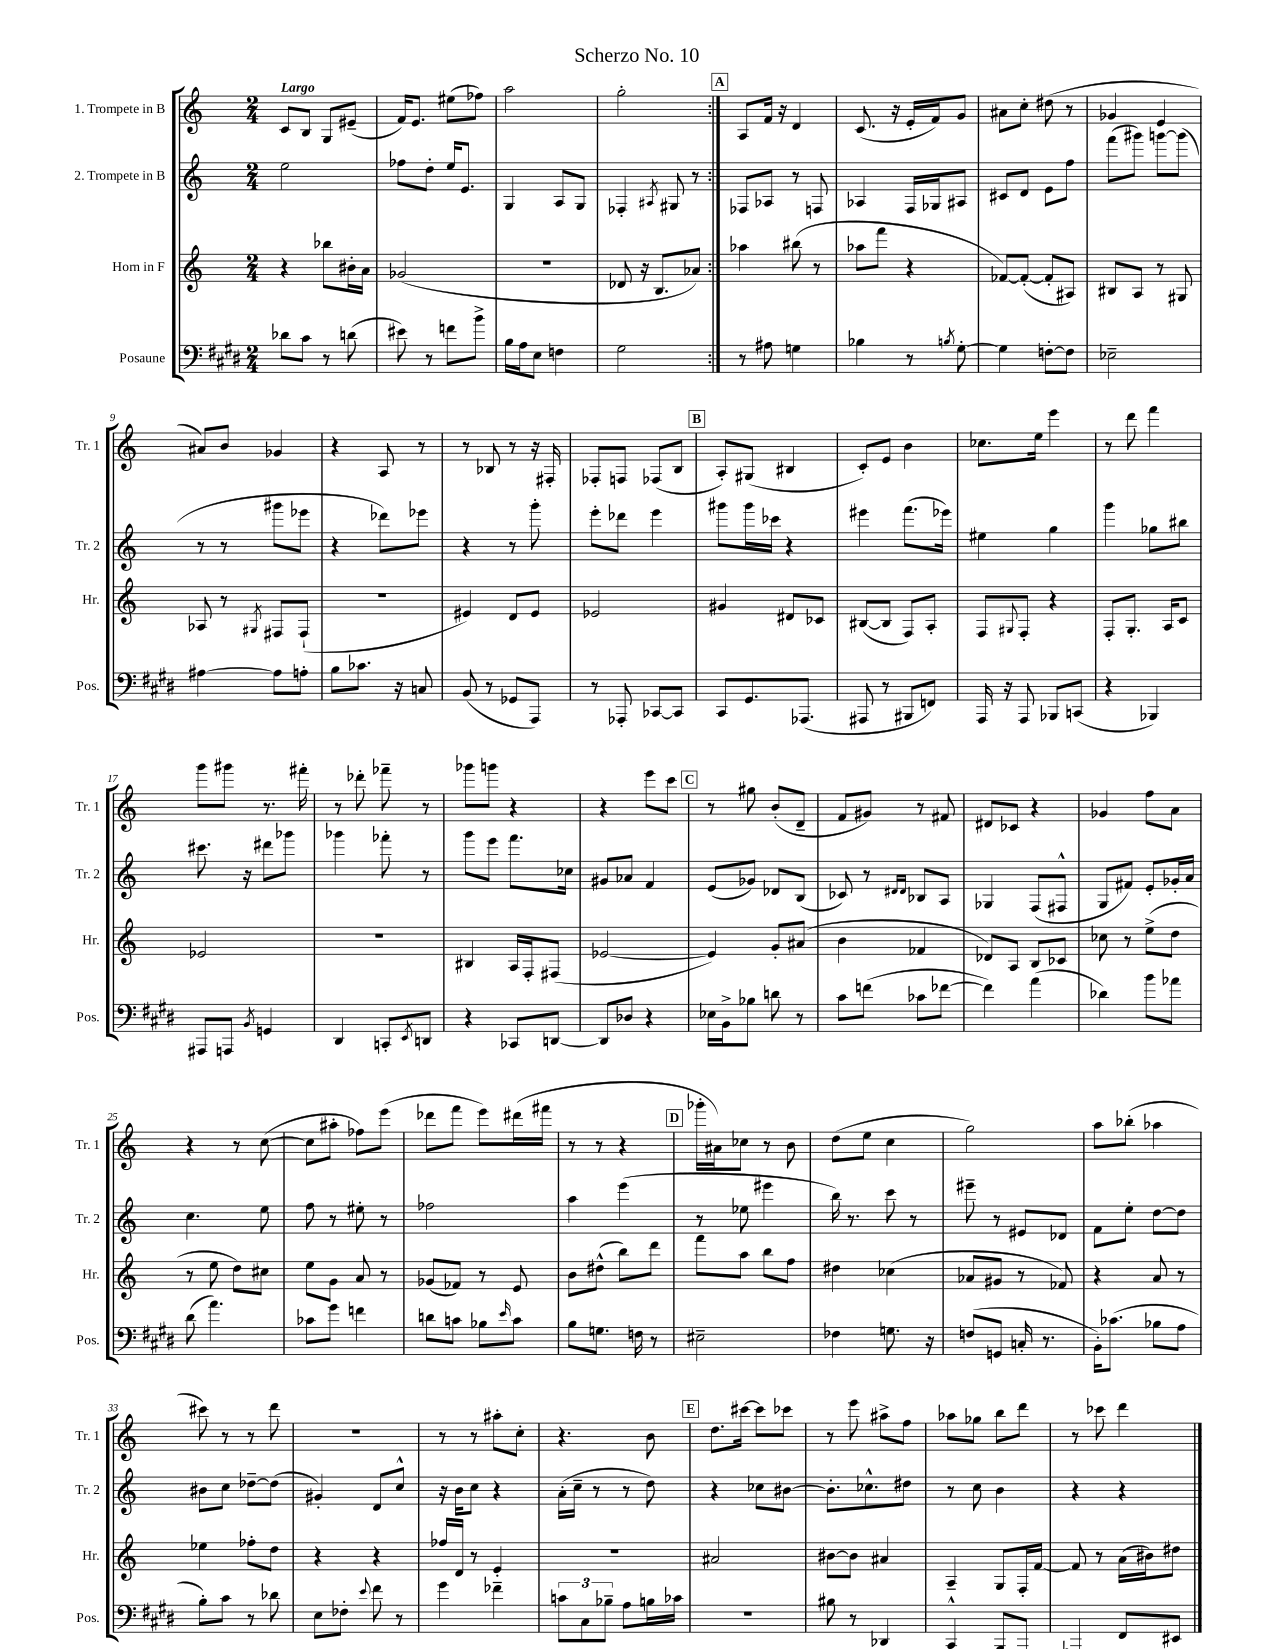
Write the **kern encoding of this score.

**kern	**kern	**kern	**kern
*part4	*part3	*part2	*part1
*staff4	*staff3	*staff2	*staff1
*I"Posaune	*I"Horn in F	*I"2. Trompete in B	*I"1. Trompete in B
*I'Pos.	*I'Hr.	*I'Tr. 2	*I'Tr. 1
*clefF4	*clefG2	*clefG2	*clefG2
*k[f#c#g#d#]	*k[]	*k[]	*k[]
*M2/4	*M2/4	*M2/4	*M2/4
=1	=1	=1	=1
!	!	!	!LO:TX:a:B:t=Largo
8d-X\L	4r	2ee\	8c/L
8c#\J	.	.	8B/J
8r	8bb-X\L	.	8G/L
(8dn\	16b#X'\L	.	(8e#X~/J
.	16a\JJ	.	.
=2	=2	=2	=2
8e#X\)	(2g-X/	8ff-X\L	16f/KL)
.	.	.	8.e/J
8r	.	8dd'\J	.
8fn\L	.	16ee/KL	(8ee#X\L
.	.	8.e/J	.
8b^\J	.	.	8ff-X\J)
=3	=3	=3	=3
16B\LL	2r	4G/	2aa\
16A\J	.	.	.
8E\J	.	.	.
4Fn\	.	8A/L	.
.	.	8G/J	.
=4	=4	=4	=4
2G#\	8d-X/	4F-X'/	2gg'\
.	16r	.	.
.	8.B/L	.	.
.	.	8qA#X/	.
.	.	8G#X/	.
.	8a-X/J)	8r	.
!!LO:REH:place=s1:t=A
=5:|!	=5:|!	=5:|!	=5:|!
8r	4aa-X\	8F-X/L	8A/L
8A#X\	.	8A-X/J	16f/Jk
.	.	.	16r
4Gn\	(8bb#X\	8r	4d/
.	8r	8Fn/	.
=6	=6	=6	=6
4B-X\	8aa-X\L	4A-X/	(8.c/
.	8fff\J	.	.
.	.	.	16r
8r	4r	16F/LL	16e'/LL
.	.	16G-X/J	16f/J)
8qBn/	.	.	.
[8G#'\	.	8A#X/J	8g/J
=7	=7	=7	=7
4G#\]	[8f-X/L)	8c#X/L	8a#X\L
.	(8f-'/J_	8d/J	8cc'\J
[8Fn'\L	8f-'/L]	8e\L	(8dd#X\
8F\J]	8A#X/J)	8ff\J	8r
=8	=8	=8	=8
2E-X~\	8B#X/L	(8fff\L	4g-X/
.	8A/J	8ggg#X\J)	.
.	8r	[8gggn\L	4e/
.	8G#X/	(8ggg\J]	.
!!LO:LB:g=z
=9	=9	=9	=9
[4A#X\	8A-X/	8r	8a#X/L)
.	8r	8r	8b/J
.	8qG#X/	.	.
8A#\L]	8F#X/L	8ggg#X\L	4g-X/
8An'\J	(8F#`/J	8eee-X\J	.
=10	=10	=10	=10
8B\L	2r	4r	4r
8.c-X\J	.	.	.
.	.	8ddd-X\L)	8A/
16r	.	.	.
8Cn/	.	8eee-X\J	8r
=11	=11	=11	=11
(8BB/	4e#X/)	4r	8r
8r	.	.	8B-X/
8GG-X/L	8d/L	8r	8r
8AAA/J)	8e#/J	8ggg'\	16r
.	.	.	16F#X'/
=12	=12	=12	=12
8r	2e-X/	8eee'\L	8F-X'/L
8AAA-X'/	.	8ddd-X\J	8Fn/J
[8CC-X/L	.	4eee\	(8F-X/L
8CC-/J]	.	.	8B/J
!!LO:REH:place=s1:t=B
=13	=13	=13	=13
8CC#/L	4g#X/	8ggg#X\L	8A'/L)
8.GG#/	.	16ggg#\L	(8G#X/J
.	.	16ccc-X\JJ	.
.	8d#X/L	4r	4B#X/
(8.AAA-X/J	.	.	.
.	8c-X/J	.	.
=14	=14	=14	=14
8AAA#X/	([8B#X/L	4eee#X\	8c'/L)
8r	8B#/J]	.	8e/J
8BBB#X/L	8F/L)	(8.fff\L	4b\
8FFn/J)	8A'/J	.	.
.	.	16eee-X\Jk)	.
=15	=15	=15	=15
16AAA/	8F/L	4ee#X\	8.cc-X\L
16r	.	.	.
.	8qqG#X/	.	.
8AAA/	8F'/J	.	.
.	.	.	16ee\Jk
8BBB-X/L	4r	4gg\	4eee\
(8CCn/J	.	.	.
=16	=16	=16	=16
4r	8F'/L	4ggg\	8r
.	8.G'/J	.	8ddd\
4BBB-X/)	.	8gg-X\L	4fff\
.	16A/KL	.	.
.	8c/J	8bb#X\J	.
!!LO:LB:g=z
=17	=17	=17	=17
8AAA#X/L	2e-X/	8.ccc#X\	8ggg\L
8AAAn/J	.	.	8ggg#X\J
.	.	16r	.
8qBB/	.	.	.
4GGn/	.	8ddd#X\L	8.r
.	.	8ggg-X\J	.
.	.	.	16fff#X'\
=18	=18	=18	=18
4DD#/	2r	4ggg-X\	8r
.	.	.	8ddd-X'\
8CCn'/L	.	8fff-X'\	8fff-X~\
8qEE/	.	.	.
8DDn/J	.	8r	8r
=19	=19	=19	=19
4r	4B#X/	8ggg\L	8ggg-X\L
.	.	8eee\J	8gggn\J
8CC-X/L	16A/LL	8.fff\L	4r
.	16F'/J	.	.
[8DDn/J	(8F#X/J	.	.
.	.	16cc-X\Jk	.
=20	=20	=20	=20
8DD/L]	[2e-X/	8g#X/L	4r
8D-X/J	.	8a-X/J	.
4r	.	4f/	8eee\L
.	.	.	8ccc\J
!!LO:REH:place=s1:t=C
=21	=21	=21	=21
16E-X\LL	4e-/])	(8e/L	8r
16BB^\J	.	.	.
8B-X\J	.	8g-X/J)	8gg#X\
8dn\	8g'/L	8d-X/L	(8b'/L
8r	(8a#X/J	(8B/J	8d~/J
=22	=22	=22	=22
8c#\L	4b\	8c-X/)	8f/L
(8fn\J	.	8r	8g#X/J)
.	.	16qqd#X/LL	.
.	.	16qqd#/JJ	.
8c-X\L	4f-X/	8B-X/L	8r
[8f-X\J	.	8A/J	8f#X/
=23	=23	=23	=23
4f-\])	8d-X/L)	4G-X/	8d#X/L
.	8A/J	.	8c-X/J
(4a\	8B/L	(8F/L	4r
.	8c-X/J	8F#X^^/J	.
=24	=24	=24	=24
4d-X\)	8cc-X\	8G/L	4g-X/
.	8r	8f#X/J)	.
8b\L	(8ee^\L	8e'/L	8ff\L
8a-X\J	8dd\J	16g-X'/L	8a\J
.	.	16a/JJ	.
!!LO:LB:g=z
=25	=25	=25	=25
(8d#\	8r	4.cc\	4r
4.a\)	8ee\	.	.
.	8dd\L)	.	8r
.	8cc#X\J	8ee\	([8cc\
=26	=26	=26	=26
8c-X\L	8ee\L	8ff\	8cc\L]
8g#\J	8g\J	8r	8aa#X'\J
4fn\	8a/	8ee#X'\	8ff-X\L)
.	8r	8r	(8eee\J
=27	=27	=27	=27
8dn\L	(8g-X/L	2ff-X\	8ddd-X\L
8cn\J	8f-X/J)	.	8fff\J
8B-X\L	8r	.	8eee\L)
16qqe/	.	.	.
8c\J	8e/	.	(16ddd#X\L
.	.	.	16fff#X\JJ
=28	=28	=28	=28
8B\L	8b\L	4aa\	8r
8.Gn\J	(8dd#X^^\J	.	8r
.	8bb\L)	(4eee\	4r
16Fn\	.	.	.
8r	8ddd\J	.	.
!!LO:REH:place=s1:t=D
=29	=29	=29	=29
2E#X~\	8fff\L	8r	16ggg-X'\LL
.	.	.	16a#X\J)
.	8aa\J	8ee-X\	8cc-X\J
.	8bb\L	4eee#X\	8r
.	8ff\J	.	8b\
=30	=30	=30	=30
4F-X\	4dd#X\	16bb\)	(8dd\L
.	.	8.r	.
.	.	.	8ee\J
8.Gn\	(4cc-X\	8ccc\	4cc\
.	.	8r	.
16r	.	.	.
=31	=31	=31	=31
(8Fn/L	8a-X/L	8eee#X~\	2gg\)
8GGn/J	8g#X/J	8r	.
16Cn'/	8r	8e#X/L	.
8.r	.	.	.
.	8f-X/)	8d-X/J	.
=32	=32	=32	=32
16BB'\KL)	4r	8f\L	8aa\L
(8.c-X\J	.	.	.
.	.	8ee'\J	(8bb-X'\J
8B-X\L	8a/	[8dd\L	4aa-X\
8A\J	8r	8dd\J]	.
!!LO:LB:g=z
=33	=33	=33	=33
8B'\L)	4ee-X\	8b#X\L	8ccc#X\)
8c#\J	.	8cc\J	8r
8r	8ff-X'\L	[8dd-X~\L	8r
8d-X\	8dd\J	(8dd-\J]	8ddd\
=34	=34	=34	=34
8E\L	4r	4g#X'/)	2r
8F-X'\J	.	.	.
8qqe/	.	.	.
8f#\	4r	8d/L	.
8r	.	8cc^^/J	.
=35	=35	=35	=35
4g#\	16ff-X/LL	16r	8r
.	16d/JJ	16b\KL	.
.	8r	8cc\J	8r
4f-X~\	4e'/	4r	8aa#X'\L
.	.	.	8cc'\J
=36	=36	=36	=36
12cn\L	2r	(16a'\LL	4.r
.	.	16cc~\JJ	.
12C#\	.	.	.
.	.	8r	.
12B-X~\J	.	.	.
8A\L	.	8r	.
16Bn\L	.	8dd\)	8b\
16c-X\JJ	.	.	.
!!LO:REH:place=s1:t=E
=37	=37	=37	=37
2r	2a#X/	4r	8.dd\L
.	.	.	[16ccc#X\Jk
.	.	8cc-X\L	8ccc#\L]
.	.	[8b#X\J	8ccc-X\J
=38	=38	=38	=38
8B#X\	[8b#X\L	8.b#'\L]	8r
8r	8b#\J]	.	8eee\
.	.	8.cc-X^^\	.
4DD-X/	4a#X/	.	8aa#X^\L
.	.	8dd#X\J	8ff\J
=39	=39	=39	=39
4CC#^^/	4A~/	8r	8aa-X\L
.	.	8cc\	8gg-X\J
8BBB/L	8G/L	4b\	8bb\L
8AAA/J	16F'/L	.	8ddd\J
.	[16f/JJ	.	.
=40	=40	=40	=40
4AAA-X/	8f/]	4r	8r
.	8r	.	8ccc-X\
8FF#/L	(16a\LL	4r	4ddd\
.	16b#X\J)	.	.
8EE#X/J	8dd#X\J	.	.
==	==	==	==
*-	*-	*-	*-
